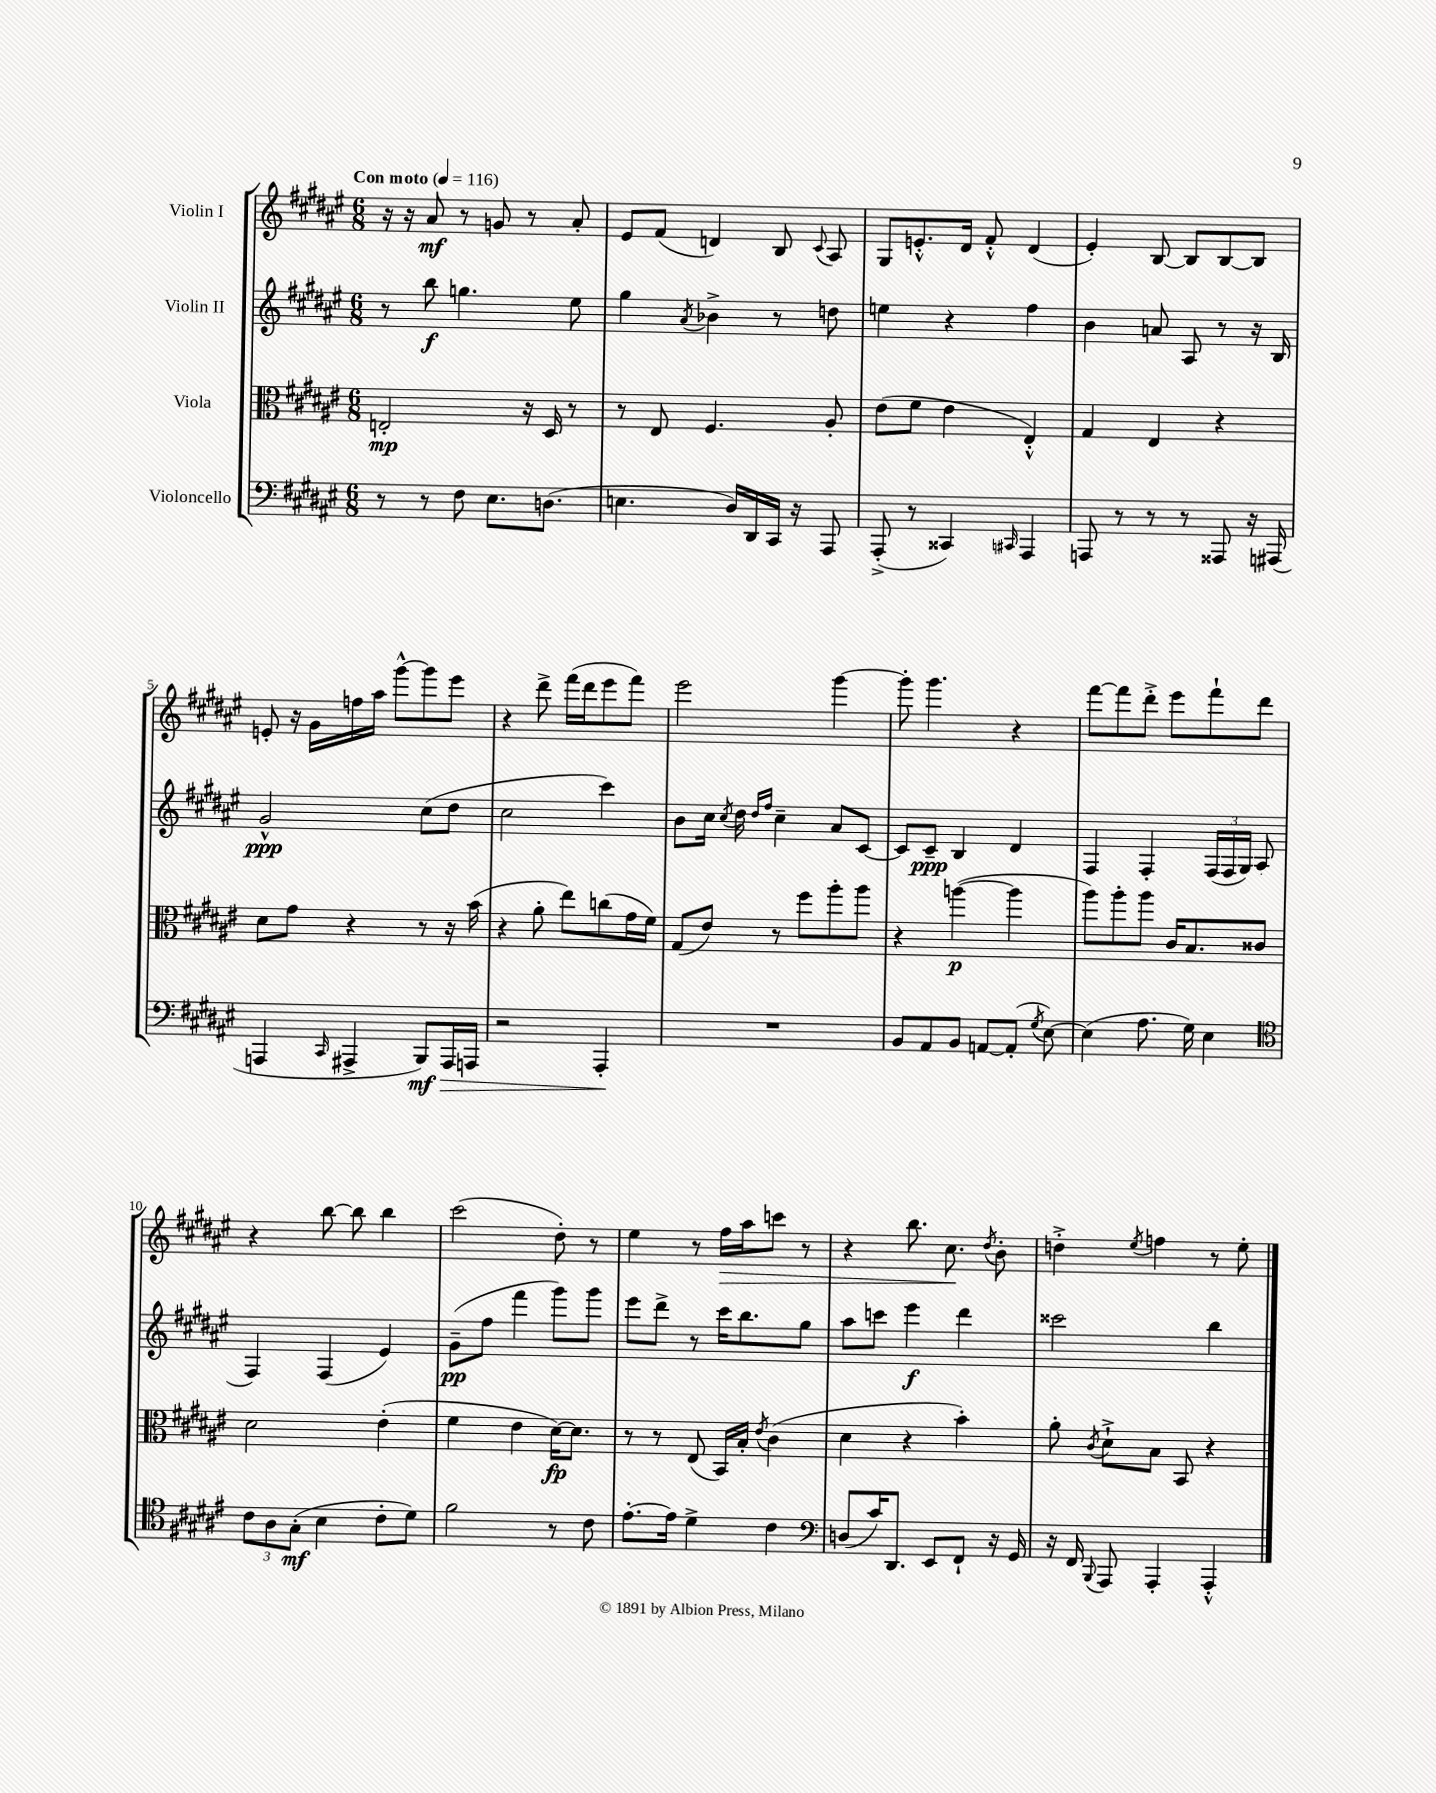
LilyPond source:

<<
\new StaffGroup <<
\new Staff = "s0" \with { instrumentName = "Violin I" } {
    \clef treble \key fis \major \numericTimeSignature \time 6/8 \tempo "Con moto" 4 = 116
    \autoBeamOff r16 r16 ais'8\mf r8 g'8 r8 ais'8-. |
    eis'8[ fis'8]( d'4) b8 \appoggiatura { cis'8 } ais8 |
    gis8[ e'8.-.-^ dis'16] fis'8-.-^ dis'4( |
    eis'4-.) b8~ b8[ b8~ b8] |
    e'8-. r16 gis'16[ f''16 ais''16] gis'''8[~-^ gis'''8 eis'''8] |
    r4 dis'''8-> fis'''16[( dis'''16 eis'''8 fis'''8]) |
    eis'''2 gis'''4~ |
    gis'''8-. gis'''4. r4 |
    fis'''8[~ fis'''8 dis'''8]-.-> eis'''8[ fis'''8-! dis'''8] |
    r4 b''8~ b''8 b''4 |
    cis'''2( dis''8-.) r8 |
    eis''4 r8 fis''16[\> ais''16 c'''8] r8 |
    r4 b''8. cis''8.\! \acciaccatura { dis''8 } b'8-. |
    d''4-.-> \acciaccatura { eis''8 } f''4 r8 eis''8-. \bar "|." |
}
\new Staff = "s1" \with { instrumentName = "Violin II" } {
    \clef treble \key fis \major \numericTimeSignature \time 6/8
    \autoBeamOff r8 b''8\f g''4. eis''8 |
    gis''4 \acciaccatura { ais'8 } bes'4-> r8 d''8 |
    e''4 r4 fis''4 |
    b'4 a'8 ais8 r8 r16 b16 |
    gis'2-^\ppp cis''8[( dis''8] |
    cis''2 cis'''4) |
    b'8[ cis''16] \acciaccatura { cis''8 } dis''16 \grace { dis''16[ fis''16] } cis''4-- ais'8[ cis'8]~ |
    cis'8[ cis'8]--\ppp b4 dis'4 |
    fis4 fis4-. \tuplet 3/2 { fis16[( fis16 gis16]) } ais8( |
    fis4) fis4( eis'4) |
    gis'8[--\pp( fis''8] fis'''4 gis'''8[) gis'''8] |
    eis'''8[ dis'''8]-> r8 cis'''16[ b''8. gis''8] |
    ais''8[ c'''8] eis'''4\f dis'''4 |
    cisis'''2 b''4 \bar "|." |
}
\new Staff = "s2" \with { instrumentName = "Viola" } {
    \clef alto \key fis \major \numericTimeSignature \time 6/8
    \autoBeamOff e2-.\mp r16 dis16 r8 |
    r8 eis8 fis4. ais8-. |
    eis'8[( fis'8] eis'4 eis4-.-^) |
    gis4 eis4 r4 |
    dis'8[ gis'8] r4 r8 r16 b'16( |
    r4 ais'8-. eis''8[) c''8( gis'16 fis'16]) |
    gis8[( eis'8]) r8 fis''8[ ais''8-. ais''8] |
    r4 a''4~\p( a''4 |
    ais''8[) ais''8-. ais''8] cis'16[ b8. cisis'8] |
    dis'2 eis'4-.( |
    fis'4 eis'4 dis'16[~\fp) dis'8.] |
    r8 r8 eis8( b,16[) b16]-. \acciaccatura { eis'8 } cis'4( |
    dis'4 r4 b'4-.) |
    ais'8-. \acciaccatura { cis'8 } dis'8[-!-> b8] b,8 r4 \bar "|." |
}
\new Staff = "s3" \with { instrumentName = "Violoncello" } {
    \clef bass \key fis \major \numericTimeSignature \time 6/8
    \autoBeamOff r8 r8 fis8 eis8.[ d8.]( |
    e4. dis16[) dis,16 cis,16] r16 ais,,8 |
    ais,,8-.->( r8 cisis,4) \grace { cis,16 } ais,,4 |
    a,,8 r8 r8 r8 aisis,,8 r16 ais,,16( |
    a,,4 \grace { cis,16 } ais,,4-> b,,8[\mf\>) ais,,16 a,,16] |
    r2 ais,,4-.\! |
    R2. |
    b,8[ ais,8 b,8] a,8[~ a,8]-.( \acciaccatura { gis8 } eis8~) |
    eis4( ais8. gis16) eis4 |
    \clef tenor \tuplet 3/2 { cis'8[ ais8 gis8]-.\mf( } b4 cis'8[-. dis'8]) |
    fis'2 r8 cis'8 |
    eis'8.[~-. eis'16] dis'4-> cis'4 |
    \clef bass d8[( cis'16) dis,8.] eis,8[ fis,8]-! r16 gis,16 |
    r16 fis,16 \appoggiatura { b,,8 } ais,,8 ais,,4-. ais,,4-.-^ \bar "|." |
}
>>
>>
